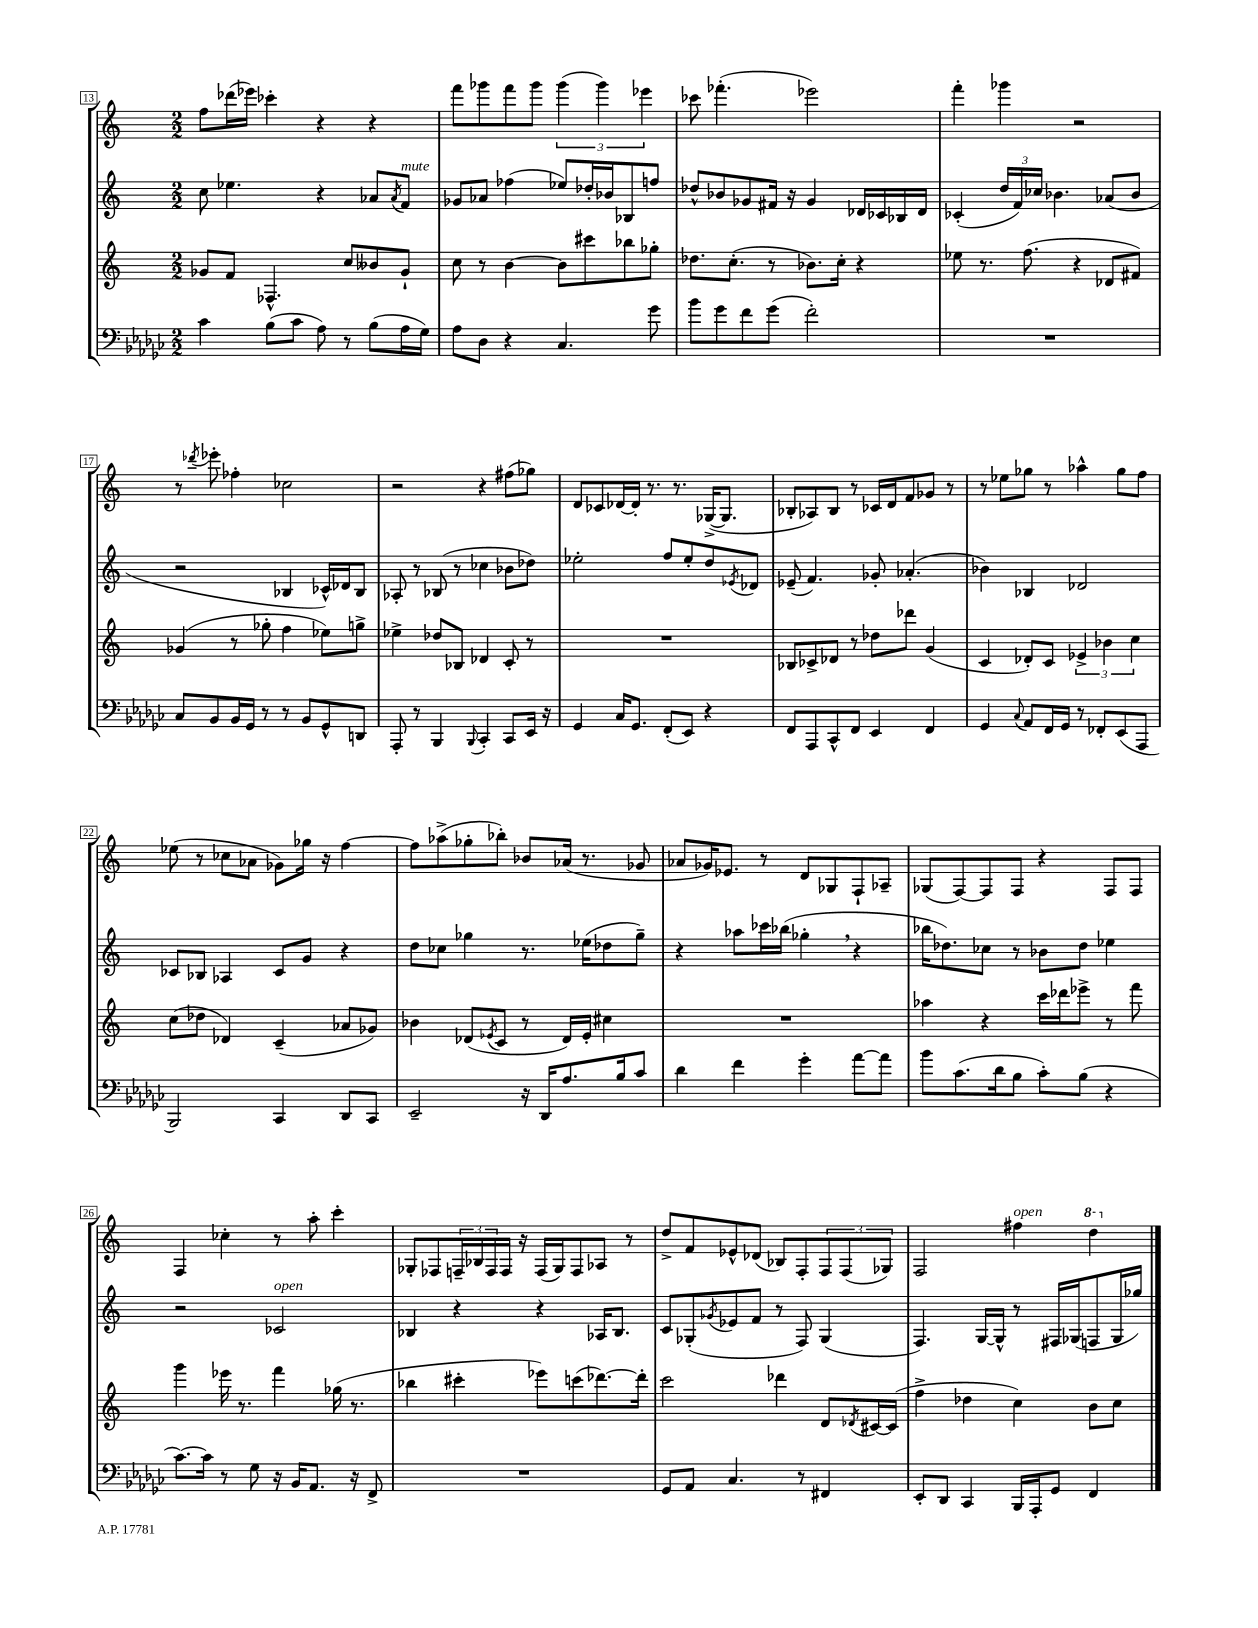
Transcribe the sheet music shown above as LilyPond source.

<<
\new StaffGroup <<
\new Staff = "s0" {
    \clef treble \key c \major \numericTimeSignature \time 2/2
    f''8 des'''16( ees'''16) ces'''4-. r4 r4 |
    f'''8 ges'''8 f'''8 ges'''8 \tuplet 3/2 { ges'''4( ges'''4) ees'''4 } |
    ces'''8 fes'''4.-.( ees'''2) |
    f'''4-. ges'''4 r2 |
    r8 \acciaccatura { des'''8 } ees'''8-. fes''4-. ces''2 |
    r2 r4 fis''8( ges''8) |
    d'8 ces'8 des'16~ des'16-. r8. r8. ges16~->( ges8. |
    bes8-. aes8) bes8 r8 ces'16 d'16 f'8 ges'8 r8 |
    r8 ees''8 ges''8 r8 aes''4-^ ges''8 f''8 |
    ees''8( r8 ces''8 aes'8 ges'8) ges''16 r16 f''4~ |
    f''8 aes''8->( ges''8-. bes''8-.) bes'8 aes'16( r8. ges'8 |
    aes'8 ges'16) ees'8. r8 d'8 ges8 f8-! aes8-- |
    ges8( f8~) f8 f8 r4 f8 f8 |
    f4 ces''4-. r8 a''8-. c'''4-. |
    ges8-. fes8 \tuplet 3/2 { f16-- bes16 f16 } f16 r16 f16( ges16) f8 aes8 r8 |
    d''8-> f'8 ees'8-^ des'8( bes8) f8-. \tuplet 3/2 { f8 f8( ges8) } |
    f2 fis''4^\markup { \italic "open" } \ottava #1 d'''4 \ottava #0 \bar "|." |
}
\new Staff = "s1" {
    \clef treble \key c \major \numericTimeSignature \time 2/2
    c''8 ees''4. r4 aes'8 \acciaccatura { aes'8 } f'8^\markup { \italic "mute" } |
    ges'8 aes'8 fes''4( ees''8) des''16-. bes'16 bes8 f''8 |
    des''8-^ bes'8 ges'8 fis'16 r16 ges'4 des'16 ces'16 bes16 des'16 |
    ces'4-.( \tuplet 3/2 { d''16 f'16) ces''16 } bes'4. aes'8( bes'8 |
    r2 bes4 ces'16-^) des'16 bes8 |
    aes8-. r8 bes8( r8 ces''4 bes'8 des''8) |
    ees''2-. f''8 ees''8-. d''8 \acciaccatura { ees'8 } des'8 |
    ees'8--( f'4.) ges'8-. aes'4.-.( |
    bes'4) bes4 des'2 |
    ces'8 bes8 aes4 ces'8 g'8 r4 |
    d''8 ces''8 ges''4 r8. ees''16( des''8 ges''8--) |
    r4 aes''8 ces'''16 bes''16( ges''4-. \breathe r4 |
    bes''16 des''8.) ces''8 r8 bes'8 des''8 ees''4 |
    r2 ces'2^\markup { \italic "open" } |
    bes4 r4 r4 aes16 bes8. |
    c'8 ges8-.( \acciaccatura { ges'8 } ees'8 f'8 r8 f8) ges4( |
    f4.) g16~ g16-^ r8 fis16 ges16( f8 ges16 ges''16) \bar "|." |
}
\new Staff = "s2" {
    \clef treble \key c \major \numericTimeSignature \time 2/2
    ges'8 f'8 fes4.-^ c''8 beses'8 ges'8-! |
    c''8 r8 b'4~ b'8 cis'''8 bes''8 ges''8-. |
    des''8. c''8.-.( r8 bes'8.) c''16-. r4 |
    ees''8 r8. f''8.( r4 des'8 fis'8) |
    ges'4( r8 ges''8-. f''4 ees''8) g''8-> |
    ees''4-> des''8 bes8 des'4 c'8-. r8 |
    R1 |
    bes8 ces'8-> des'8 r8 des''8 des'''8 g'4( |
    c'4 des'8-.) c'8 \tuplet 3/2 { ees'4-> bes'4 c''4 } |
    c''8( des''8 des'4) c'4--( aes'8 ges'8) |
    bes'4 des'8( \acciaccatura { ees'8 } c'8 r8 des'16) ees'16-. cis''4 |
    R1 |
    aes''4 r4 c'''16 des'''16 ees'''8-> r8 f'''8 |
    g'''4 ees'''16 r8. f'''4 ges''16( r8. |
    bes''4 cis'''4-. ees'''8) c'''8( des'''8.~) des'''16-. |
    c'''2 des'''4 d'8 \acciaccatura { des'8 } cis'16~ cis'16( |
    f''4-> des''4 c''4) b'8 c''8 \bar "|." |
}
\new Staff = "s3" {
    \clef bass \key ges \major \numericTimeSignature \time 2/2
    ces'4 bes8( ces'8 aes8) r8 bes8( aes16 ges16) |
    aes8 des8 r4 ces4. ges'8 |
    bes'8 ges'8 f'8 ges'8( f'2-.) |
    R1 |
    ces8 bes,8 bes,16 ges,16 r8 r8 bes,8 ges,8-^ d,8 |
    aes,,8-. r8 bes,,4 \appoggiatura { bes,,8 } ces,4-. ces,8 ees,16 r16 |
    ges,4 ces16 ges,8. f,8-.( ees,8) r4 |
    f,8 aes,,8 ces,8-^ f,8 ees,4 f,4 |
    ges,4 \appoggiatura { ces8 } aes,8 f,16 ges,16 r8 fes,8-. ees,8( aes,,8 |
    bes,,2) ces,4 des,8 ces,8 |
    ees,2-- r16 des,16 aes8. bes16 ces'8 |
    des'4 f'4 ges'4-. aes'8~ aes'8 |
    bes'8 ces'8.( des'16 bes8 ces'8-.) bes8( r4 |
    ces'8.~) ces'16 r8 ges8 r16 bes,16 aes,8. r16 f,8-> |
    R1 |
    ges,8 aes,8 ces4. r8 fis,4 |
    ees,8-. des,8 ces,4 bes,,16 aes,,16-. ges,8 f,4 \bar "|." |
}
>>
>>
\layout { \context { \Score currentBarNumber = #13 \override BarNumber.stencil = #(make-stencil-boxer 0.1 0.3 ly:text-interface::print) } }
